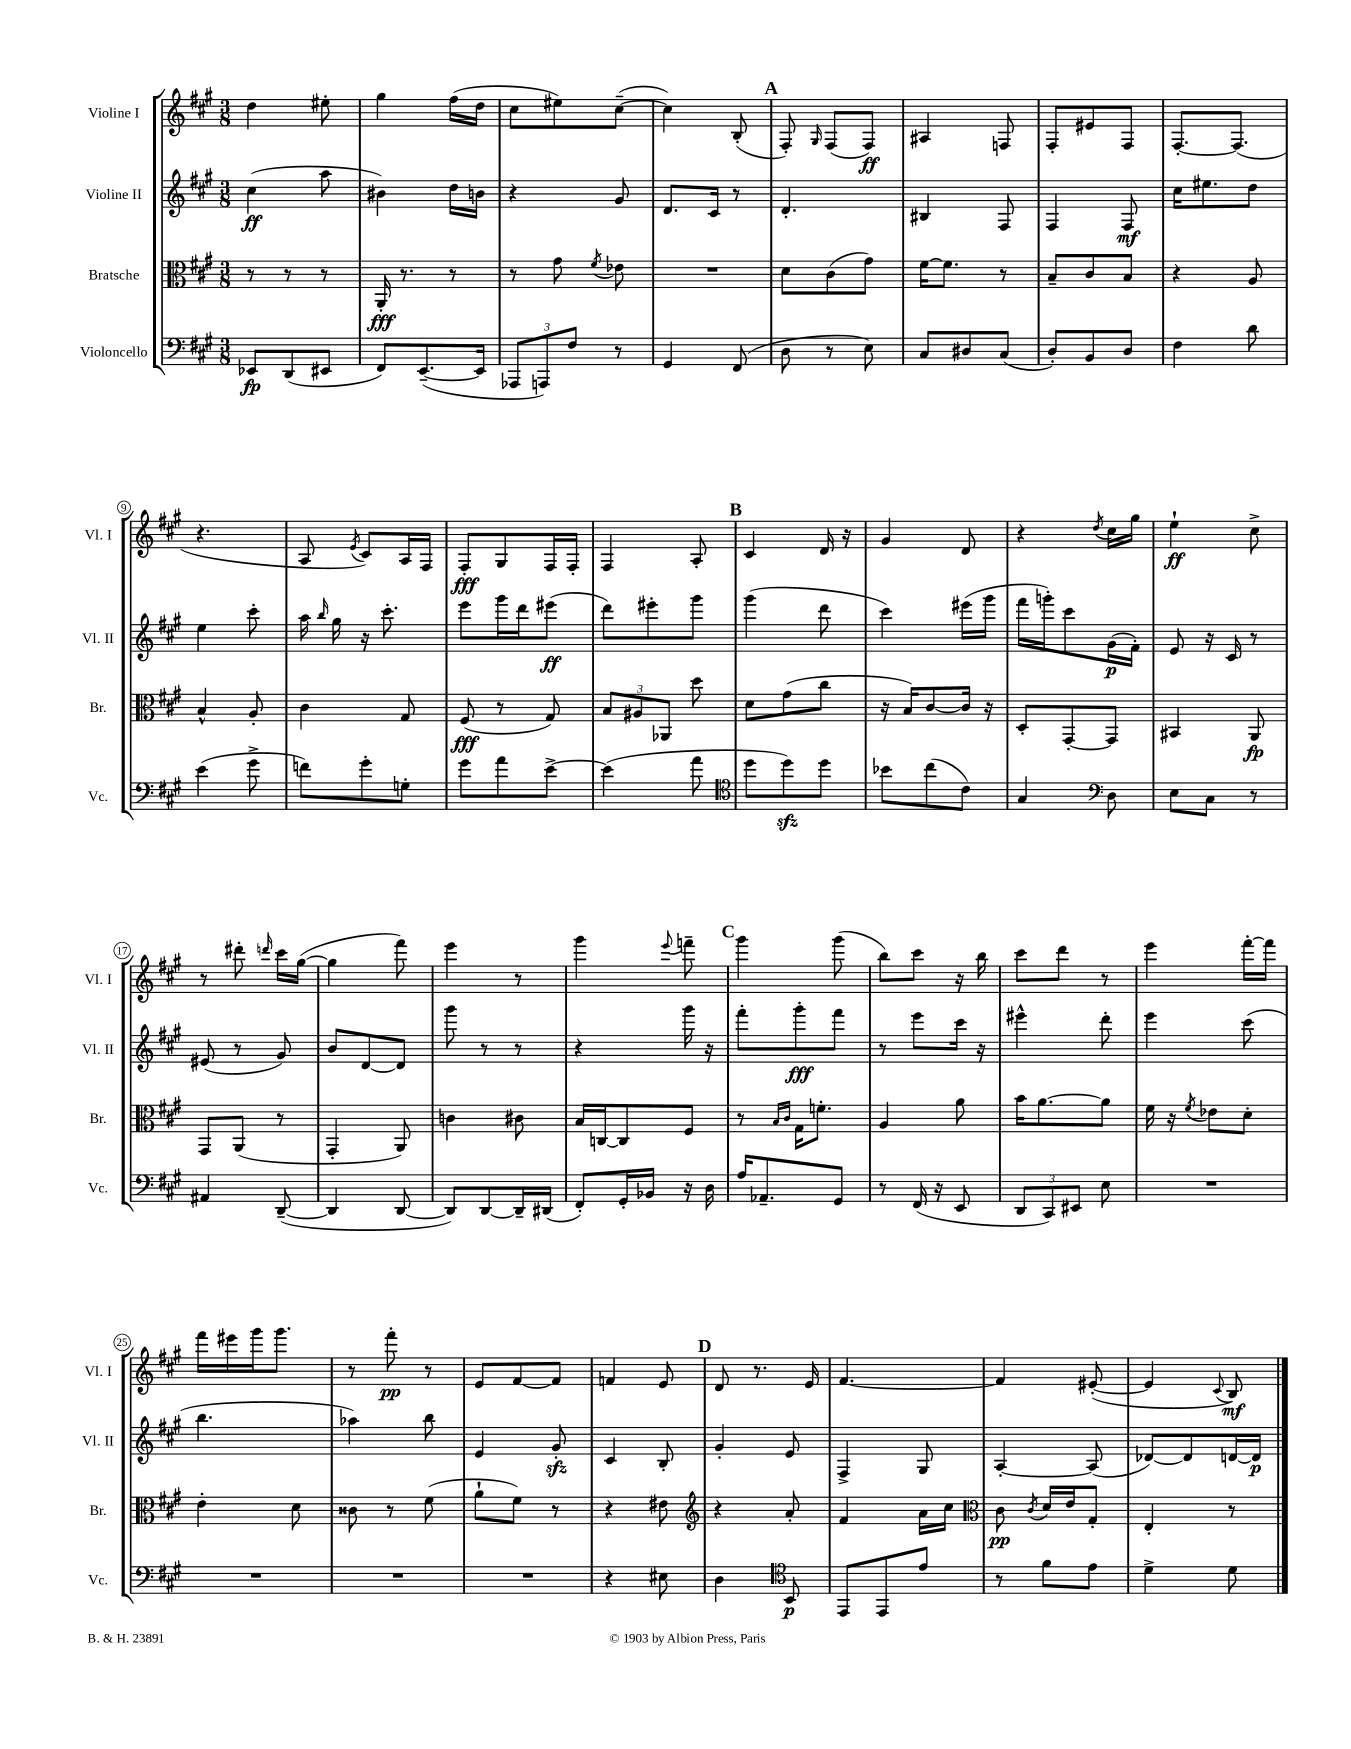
<<
\new StaffGroup <<
\new Staff = "s0" \with { instrumentName = "Violine I" shortInstrumentName = "Vl. I" } {
    \clef treble \key a \major \numericTimeSignature \time 3/8
    \autoBeamOff d''4 eis''8-. |
    gis''4 fis''16[( d''16] |
    cis''8[ eis''8) cis''8]~--( |
    cis''4) b8-.( |
    \mark \markup { \bold "A" } fis8-.) \grace { gis16 } fis8[( fis8]\ff) |
    ais4 f8 |
    fis8[-. eis'8 fis8] |
    fis8.[~-. fis8.]( |
    r4. |
    a8 \acciaccatura { e'8 } cis'8[) a16 fis16] |
    fis8[-.\fff gis8 fis16 fis16]-. |
    fis4 a8-. |
    \mark \markup { \bold "B" } cis'4 d'16 r16 |
    gis'4 d'8 |
    r4 \acciaccatura { d''8 } cis''16[ gis''16] |
    e''4-!\ff cis''8-> |
    r8 dis'''8-. \grace { d'''16 } cis'''16[ gis''16]~( |
    gis''4 fis'''8) |
    e'''4 r8 |
    gis'''4 \appoggiatura { e'''8 } f'''8-- |
    \mark \markup { \bold "C" } gis'''4 gis'''8( |
    b''8[) cis'''8] r16 b''16 |
    cis'''8[ d'''8] r8 |
    e'''4 fis'''16[~-. fis'''16] |
    fis'''16[ eis'''16 gis'''16 gis'''8.] |
    r8 fis'''8-.\pp r8 |
    e'8[ fis'8~ fis'8] |
    f'4 e'8 |
    \mark \markup { \bold "D" } d'8 r8. e'16 |
    fis'4.~ |
    fis'4 eis'8~-.( |
    eis'4 \appoggiatura { cis'8 } b8\mf) \bar "|." |
}
\new Staff = "s1" \with { instrumentName = "Violine II" shortInstrumentName = "Vl. II" } {
    \clef treble \key a \major \numericTimeSignature \time 3/8
    \autoBeamOff cis''4\ff( a''8 |
    bis'4) d''16[ b'16] |
    r4 gis'8 |
    d'8.[ cis'16] r8 |
    \mark \markup { \bold "A" } d'4.-. |
    bis4 fis8 |
    fis4 fis8\mf |
    cis''16[ eis''8. d''8] |
    e''4 cis'''8-. |
    a''16 \grace { b''16 } gis''16 r16 cis'''8.-. |
    e'''8[ gis'''16 d'''16 eis'''8]\ff( |
    d'''8[) eis'''8-. gis'''8] |
    \mark \markup { \bold "B" } gis'''4( d'''8 |
    cis'''4) eis'''16[( gis'''16] |
    fis'''16[ g'''16-.) cis'''8 gis'16\p( fis'16]-.) |
    e'8 r16 cis'16 r8 |
    eis'8( r8 gis'8) |
    b'8[ d'8~ d'8] |
    gis'''8 r8 r8 |
    r4 gis'''16 r16 |
    \mark \markup { \bold "C" } fis'''8[-. gis'''8-.\fff fis'''8] |
    r8 e'''8[ cis'''16] r16 |
    eis'''4-^ d'''8-. |
    e'''4 cis'''8( |
    b''4. |
    aes''4) b''8 |
    e'4 gis'8-.\sfz |
    cis'4 b8-. |
    \mark \markup { \bold "D" } gis'4-. e'8 |
    fis4-> gis8 |
    a4~-. a8( |
    des'8[~) des'8 d'16~ d'16]\p \bar "|." |
}
\new Staff = "s2" \with { instrumentName = "Bratsche" shortInstrumentName = "Br." } {
    \clef alto \key a \major \numericTimeSignature \time 3/8
    \autoBeamOff r8 r8 r8 |
    a,16-.\fff r8. r8 |
    r8 gis'8 \acciaccatura { fis'8 } ees'8 |
    R4. |
    \mark \markup { \bold "A" } d'8[ cis'8( gis'8]) |
    fis'16[~ fis'8.] r8 |
    b8[-- cis'8 b8] |
    r4 a8 |
    b4-^ a8-. |
    cis'4 gis8 |
    fis8\fff( r8 gis8) |
    \tuplet 3/2 { b8[ ais8 aes,8] } d''8 |
    \mark \markup { \bold "B" } d'8[ gis'8( cis''8] |
    r16 b16[) cis'8~ cis'16] r16 |
    d8[-. gis,8~-. gis,8] |
    bis,4 a,8\fp |
    gis,8[ a,8]( r8 |
    gis,4-. a,8) |
    c'4 cis'8 |
    b16[ c16~ c8 fis8] |
    \mark \markup { \bold "C" } r8 \grace { b16[ cis'16] } gis16[ f'8.]-. |
    a4 a'8 |
    b'16[ a'8.~ a'8] |
    fis'16 r16 \acciaccatura { fis'8 } ees'8[ d'8]-. |
    e'4-. d'8 |
    cisis'8 r8 fis'8( |
    a'8[-! fis'8]) r8 |
    r4 eis'8 |
    \mark \markup { \bold "D" } \clef treble r4 a'8-. |
    fis'4 a'16[ cis''16] |
    \clef alto cis'8\pp \acciaccatura { cis'8 } d'16[ e'16 gis8]-. |
    e4-. r8 \bar "|." |
}
\new Staff = "s3" \with { instrumentName = "Violoncello" shortInstrumentName = "Vc." } {
    \clef bass \key a \major \numericTimeSignature \time 3/8
    \autoBeamOff ees,8[\fp d,8( eis,8] |
    fis,8[) e,8.~--( e,16] |
    \tuplet 3/2 { aes,,8[ a,,8) fis8] } r8 |
    gis,4 fis,8( |
    \mark \markup { \bold "A" } d8 r8 e8) |
    cis8[ dis8 cis8]( |
    d8[-.) b,8 d8] |
    fis4 d'8 |
    e'4( gis'8-> |
    f'8[) gis'8-. g8]-. |
    gis'8[ a'8 e'8]~-> |
    e'4( a'8 |
    \mark \markup { \bold "B" } \clef tenor d''8[ d''8\sfz) d''8] |
    bes'8[ cis''8( cis'8]) |
    gis4 \clef bass d8 |
    e8[ cis8] r8 |
    ais,4 d,8~--( |
    d,4 d,8~ |
    d,8[) d,8~ d,16-- dis,16]( |
    fis,8[-.) gis,16-. bes,16] r16 d16 |
    \mark \markup { \bold "C" } a16[ aes,8.-- gis,8] |
    r8 fis,16( r16 e,8 |
    \tuplet 3/2 { d,8[ cis,8) eis,8] } e8 |
    R4. |
    R4. |
    R4. |
    R4. |
    r4 eis8 |
    \mark \markup { \bold "D" } d4 \clef tenor b,8\p |
    e,8[ e,8 e'8] |
    r8 fis'8[ e'8] |
    d'4-> d'8 \bar "|." |
}
>>
>>
\layout { \context { \Score \override BarNumber.stencil = #(make-stencil-circler 0.1 0.3 ly:text-interface::print) } }
